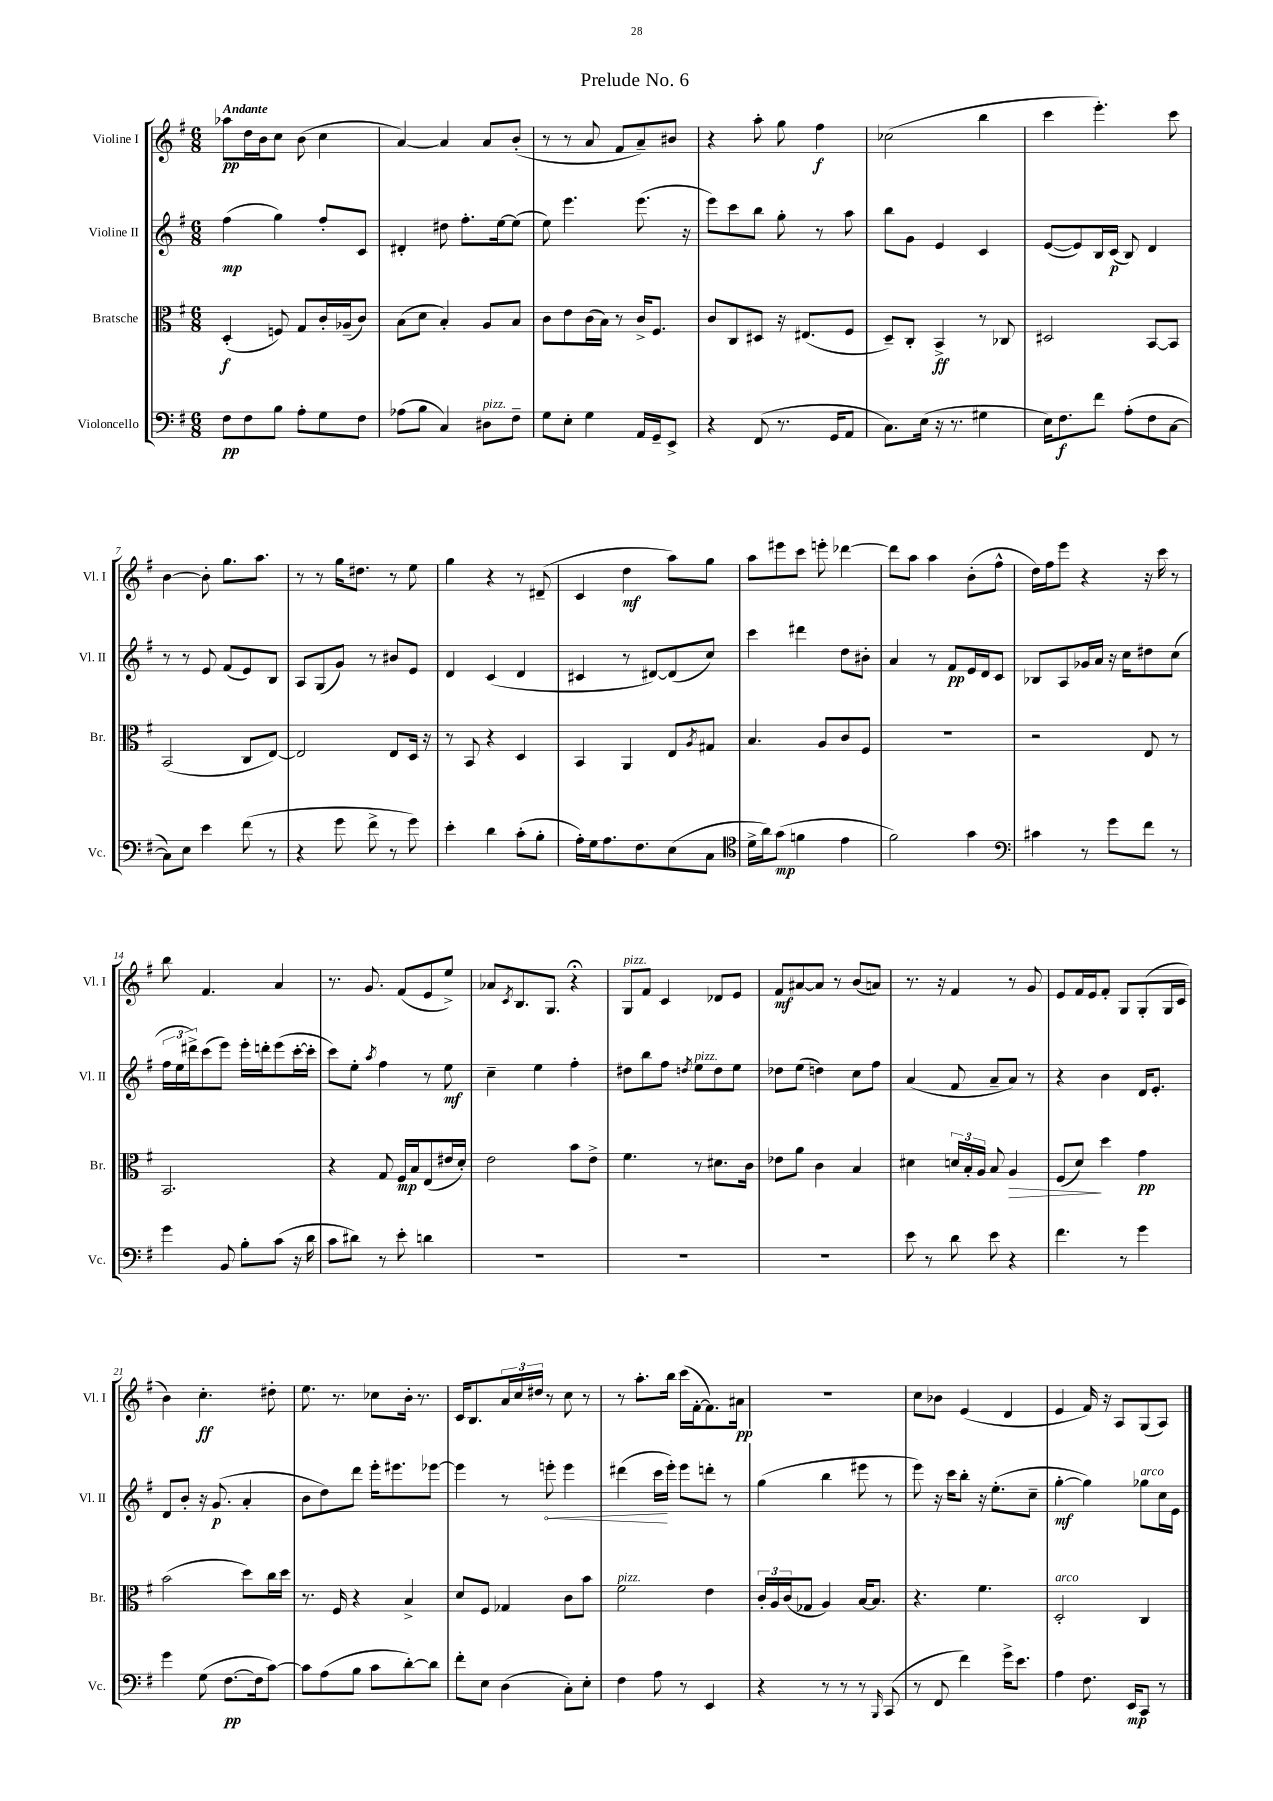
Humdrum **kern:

**kern	**kern	**kern	**kern
*staff4	*staff3	*staff2	*staff1
*clefF4	*clefC3	*clefG2	*clefG2
*k[f#]	*k[f#]	*k[f#]	*k[f#]
*M6/8	*M6/8	*M6/8	*M6/8
8F#\L	(4D'/	(4ff#\	8aa-\L
8F#\	.	.	16dd\L
.	.	.	16b\J
8B\J	8F/)	4gg\)	8cc\J
8A'\L	8G/L	.	(8b\
8G\	16c'/L	8ff#'/L	4cc\
.	(16A-~/J	.	.
8F#\J	8c/J)	8c/J	.
=	=	=	=
(8A-\L	(8B\L	4d#'/	[4a/)
8B\J	8d\J	.	.
4C/)	4B'/)	8dd#\	4a/]
.	.	8.ff#'\L	.
8D#\L	8A/L	.	8a/L
.	.	[16ee\k	.
8F#~\J	8B/J	(8ee\]J	(8b'/J
=	=	=	=
8G\L	8c\L	8ee\)	8r
8E'\J	8e\	4.eee\	8r
4G\	(16c\L	.	8a/
.	16B\JJ)	.	.
.	8r	.	8f#/L
16AA/LL	16c^/LK	(8.eee\	8a~/)
16GG~/J	8.F#/J	.	.
8EE^/J	.	.	8b#/J
.	.	16r	.
=	=	=	=
4r	8c/L	8eee\L)	4r
.	8C/	8ccc\	.
(8FF#/	8D#/J	8bb\J	8aa'\
8.r	16r	8gg'\	8gg\
.	(8.E#/L	.	.
.	.	8r	4ff#\
16GG/LK	.	.	.
8AA/J	8F#/J	8aa\	.
=	=	=	=
8.C\L)	8D~/L)	8bb\L	(2cc-\
.	8C'/J	8g\J	.
(16E\Jk	.	.	.
16r	4BB^/	4e/	.
8.r	.	.	.
4G#\	8r	4c/	4bb\
.	8C-/	.	.
=	=	=	=
16E\LK)	2D#/	([8e/L	4ccc\
8.F#\	.	.	.
.	.	8e/])	.
8f#\J	.	16B/L	4.eee'\)
.	.	(16c/JJ	.
(8A'\L	.	8B/)	.
8F#\	[8BB/L	4d/	.
[8C\J	8BB/]J	.	8ccc\
=	=	=	=
8C\]L)	(2BB/	8r	[4b\
8E\J	.	8r	.
4e\	.	8e/	8b'\]
.	.	(8f#/L	8.gg\L
(8f#\	8C/L	8e/)	.
.	.	.	8.aa\J
8r	[8E/J)	8B/J	.
=	=	=	=
4r	2E/]	8A/L	8r
.	.	(8G/	8r
8g\	.	8g/J)	16gg\LK
.	.	.	8.dd#\J
8f#^\	.	8r	.
8r	8E/L	8b#/L	8r
8g\)	16D/Jk	8e/J	8ee\
.	16r	.	.
=	=	=	=
4e'\	8r	4d/	4gg\
.	8BB/	.	.
4d\	4r	(4c/	4r
(8c'\L	4D/	4d/	8r
8B'\J	.	.	(8d#~/
=	=	=	=
16A'\LL)	4BB/	4c#/	4c/
16G\J	.	.	.
8.A\	.	.	.
.	4AA/	8r	4dd\
8.F#\	.	.	.
.	.	[8d#/L)	.
(8E\	8E/L	(8d#/]	8aa\L)
.	8qA/	.	.
8C\J	8G#/J	8cc/J)	8gg\J
=	=	=	=
*clefC4	*	*	*
16d^\LL	4.B/	4ccc\	8aa\L
16a\J)	.	.	.
(8g\J	.	.	8eee#\
4f\	.	4ddd#\	8ccc\J
.	8A/L	.	8eee'\
4e\	8c/	8dd\L	[4ddd-\
.	8F#/J	8b#'\J	.
=	=	=	=
2f#\)	2.r	4a/	8ddd-\]L
.	.	.	8aa\J
.	.	8r	4aa\
.	.	8f#/L	.
4g\	.	16e/L	(8b'\L
.	.	16d/J	.
.	.	8c/J	8ff#^^\J
=	=	=	=
*clefF4	*	*	*
4c#\	2r	8B-/L	16dd\LL)
.	.	.	16ff#\J
.	.	8A/	8eee\J
8r	.	16g-/L	4r
.	.	16a/JJ	.
8g\L	.	16r	.
.	.	16cc\LK	.
8f#\J	8E/	8dd#\	16r
.	.	.	16ccc\
8r	8r	(8cc\J	8r
=	=	=	=
4g\	2.BB/	24ff#\LL	8bb\
.	.	24ee\	.
.	.	24ddd#^\J)	.
.	.	(8ccc\	4.f#/
8BB/	.	8eee\J)	.
8B'\L	.	16eee'\LL	.
.	.	16ddd'\J	.
(8c\J	.	(8eee\	4a/
16r	.	[16ccc'\L	.
16d\	.	16ccc'\]JJ	.
=	=	=	=
8c\L	4r	8ccc\L)	8.r
8d#\J)	.	8ee'\J	.
.	.	.	8.g/
.	.	8qaa/	.
8r	8G/	4ff#\	.
8e'\	16F#/LL	.	(8f#/L
.	16B/J	.	.
4d\	(8E/	8r	8e/
.	16e#/L	8ee\	8ee^/J)
.	16d'/JJ)	.	.
=	=	=	=
2.r	2e\	4cc~\	8a-/L
.	.	.	8qc/
.	.	.	8.B/
.	.	4ee\	.
.	.	.	8.G/J
.	8b\L	4ff#'\	4r;
.	8e^\J	.	.
=	=	=	=
2.r	4.f#\	8dd#\L	8G/L
.	.	8bb\	8f#/J
.	.	8ff#\J	4c/
.	.	8qdd/	.
.	8r	8ee\L	.
.	8.d#\L	8dd\	8d-/L
.	.	8ee\J	8e/J
.	16c\Jk	.	.
=	=	=	=
2.r	8e-\L	8dd-\L	8f#/L
.	8a\J	(8ee\J	[8a#/
.	4c\	4dd\)	8a#/]J
.	.	.	8r
.	4B/	8cc\L	(8b/L
.	.	8ff#\J	8a/J)
=	=	=	=
8e\	4d#\	(4a/	8.r
8r	.	.	.
.	.	.	16r
8d\	24d/LL	8f#/	4f#/
.	24B'/	.	.
.	24A/JJ	.	.
8e\	8B/	8a~/L	.
4r	4A/	8a/J)	8r
.	.	8r	8g/
=	=	=	=
4.f#\	(8F#/L	4r	8e/L
.	8d/J)	.	16f#/L
.	.	.	16e/J
.	4dd\	4b\	8f#'/J
8r	.	.	8G/L
4g\	4g\	16d/LK	(8G'/
.	.	8.e'/J	.
.	.	.	16G/L
.	.	.	16c/JJ
=	=	=	=
4g\	(2b\	8d/L	4b\)
.	.	8b'/J	.
(8G\	.	16r	4.cc'\
.	.	(8.g/	.
[8.F#\L	.	.	.
.	8dd\L)	4a'/	.
16F#\]k	.	.	.
[8c\J)	16cc\L	.	8dd#'\
.	16dd\JJ	.	.
=	=	=	=
8c\]L	8.r	8b\L	8.ee\
(8A\	.	8dd\)	.
.	16F#/	.	8.r
8B\J	4r	8ddd\J	.
8c\L	.	16eee'\LK	8cc-\L
.	.	8.eee#\	.
[8d'\)	4B^/	.	16b'\Jk
.	.	.	8.r
8d\]J	.	[8eee-\J	.
=	=	=	=
8f#'\L	8d/L	4eee-\]	16c/LK
.	.	.	8.B/
8E\J	8F#/J	.	.
(4D\	4G-/	8r	24a/L
.	.	.	24cc/
.	.	.	24dd#/JJ
.	.	8eee'\	8r
8C'\L)	8c\L	4eee\	8cc\
8E'\J	8b\J	.	8r
=	=	=	=
4F#\	2f#\	(4ddd#\	8r
.	.	.	8.aa'\L
8A\	.	16ccc\LL	.
.	.	16eee'\JJ)	16bb\Jk
8r	.	8eee\L	(16ccc\LL
.	.	.	[16f#'\J
4EE/	4e\	8ddd'\J	8.f#\])
.	.	8r	.
.	.	.	16a#\Jk
=	=	=	=
4r	24c'/LL	(4gg\	2.r
.	24A/	.	.
.	(24c/J	.	.
.	8G-/J	.	.
8r	4A/)	4bb\	.
8r	.	.	.
8r	[16B/LK	8eee#\	.
.	8.B/]J	.	.
16qqBBB/	.	.	.
(8CC/	.	8r	.
=	=	=	=
8r	4.r	8eee\)	8cc\L
8FF#/	.	16r	8b-\J
.	.	16ccc\LK	.
4f#\)	.	8bb'\J	(4e/
.	4.f#\	16r	.
.	.	(8.ee'\L	.
16g^\LK	.	.	4d/
8.e\J	.	.	.
.	.	8cc~\J	.
=	=	=	=
4A\	2D'/	[4gg'\	4e/
8.F#\	.	4gg\])	16f#/)
.	.	.	16r
.	.	.	8A/L
16EE/LK	.	.	.
8CC/J	4C/	8gg-\L	(8G/
8r	.	16cc\L	8A/J)
.	.	16e\JJ	.
==	==	==	==
*-	*-	*-	*-
